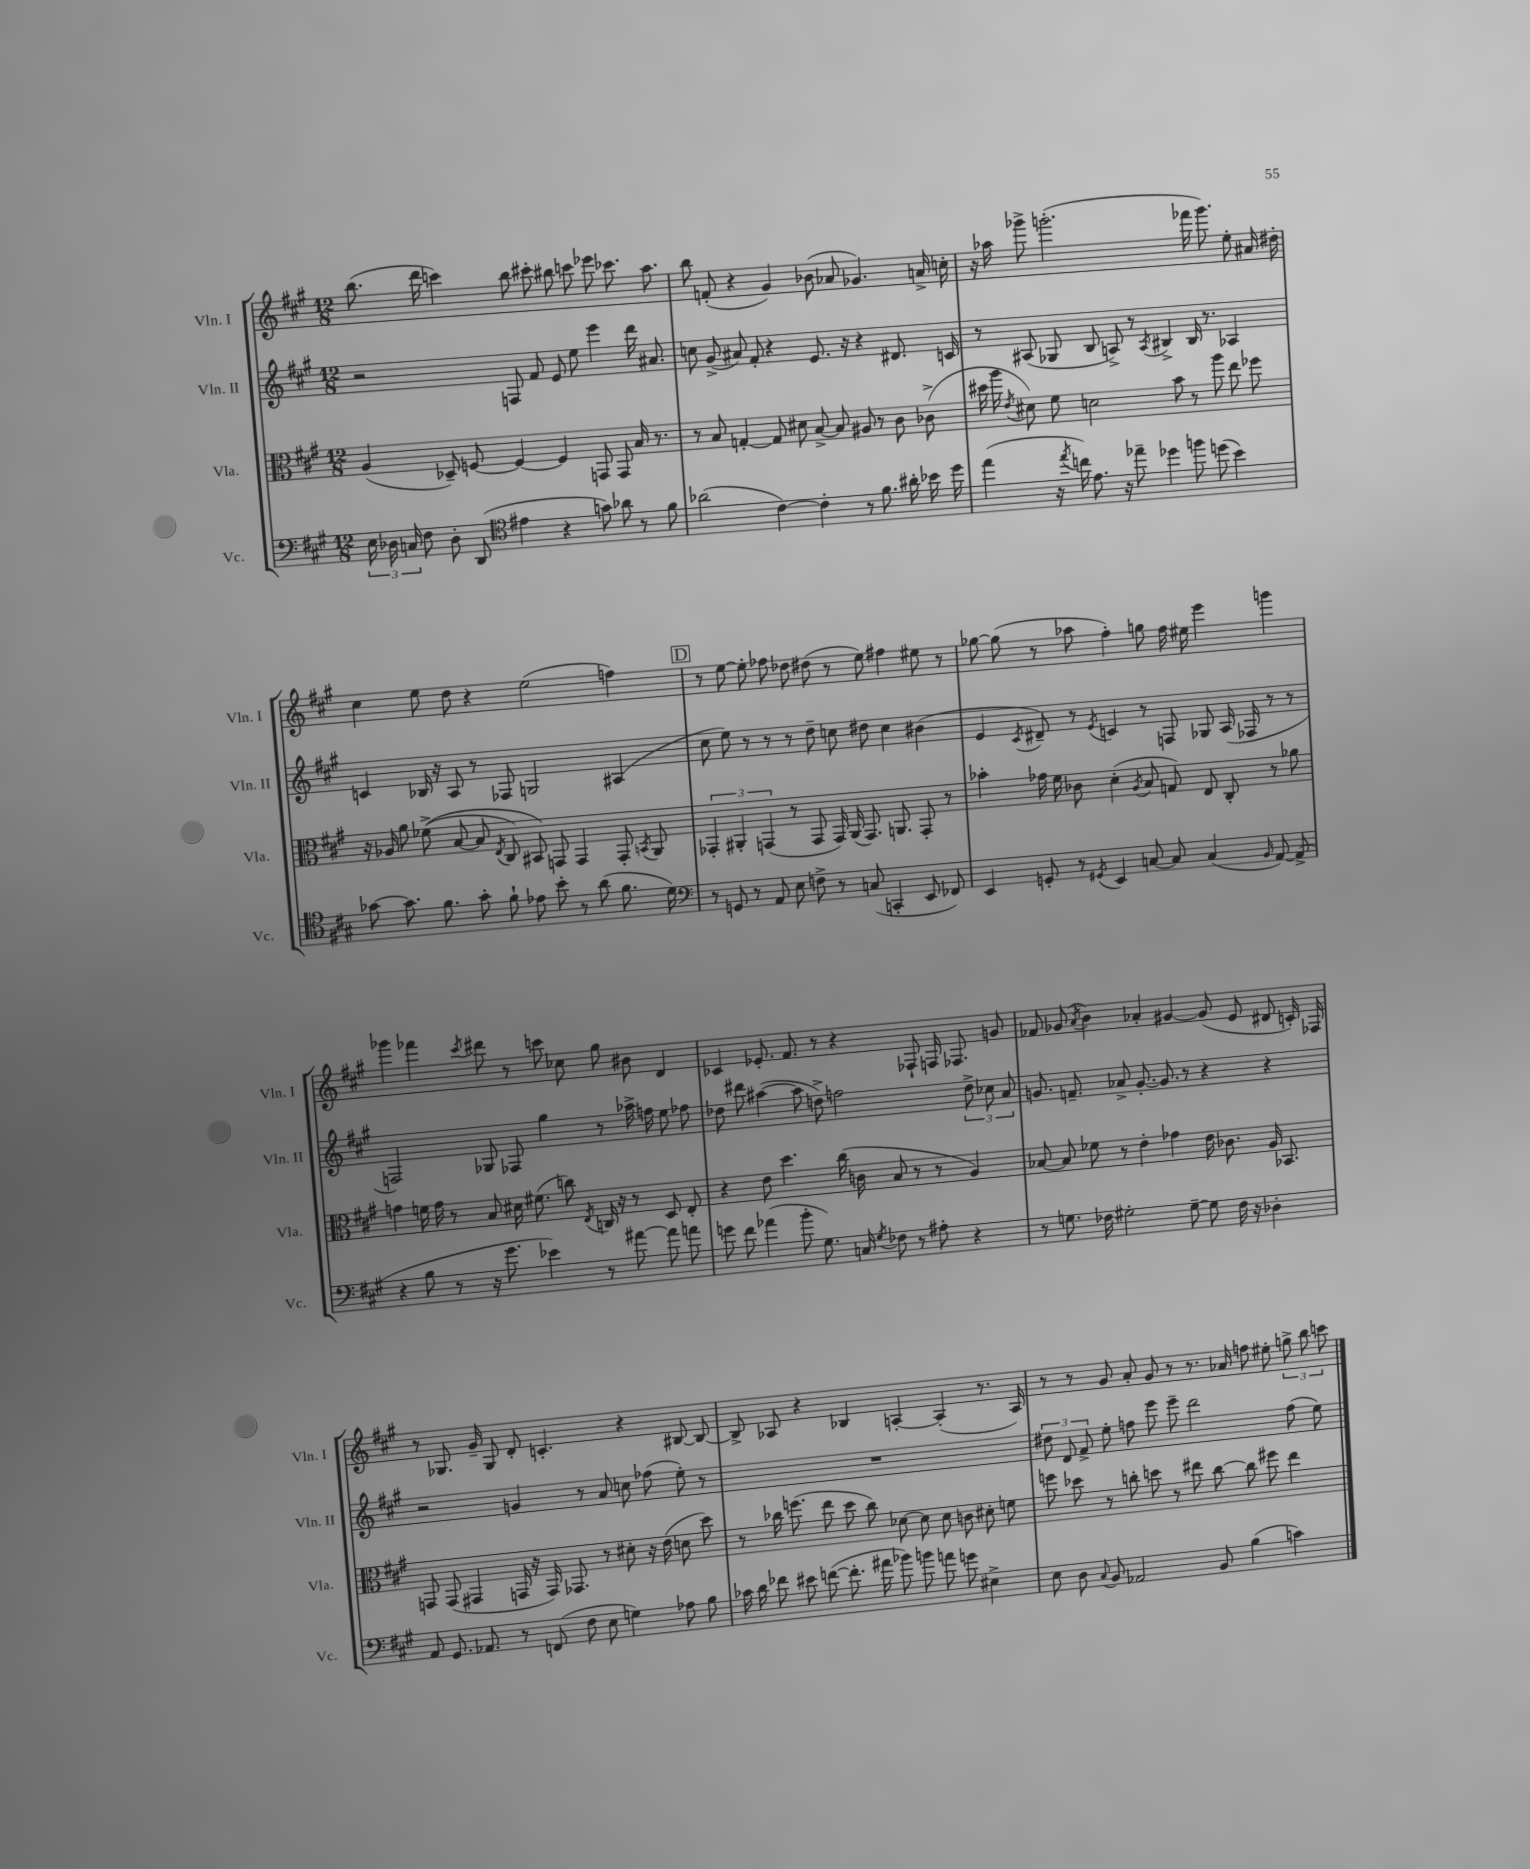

**kern	**kern	**kern	**kern
*staff4	*staff3	*staff2	*staff1
*clefF4	*clefC3	*clefG2	*clefG2
*k[f#c#g#]	*k[f#c#g#]	*k[f#c#g#]	*k[f#c#g#]
*M12/8	*M12/8	*M12/8	*M12/8
24E\	(4A/	2r	(8.bb\
24D-\	.	.	.
24C/	.	.	.
8F#\	.	.	.
.	.	.	16ddd\
8D-'\	8D-~/)	.	4ccc\)
(8DD/	[8F/	.	.
*clefC4	*	*	*
4e#\	4F/_	8F/	8bb\
.	.	8f#/	8ccc#'\
4r	4F/]	8e/	8bb#\
.	.	8ee\	8ccc\
8g\)	8GG/	4eee\	8eee-\
8a-\	8GG/	.	8.ccc-\
8r	16B/	16ddd\	.
.	8.r	8.a#/	8.aa\
8f#\	.	.	.
=	=	=	=
(2a-\	8r	8cc\	8bb\
.	8B/	(8g#^/	(8f'/
.	[4G'/	8a#/)	4r
.	.	8f#'/	.
[4c#\)	8G/]	4r	4g#/)
.	8d#\	.	.
4c#'\]	[8B^/	8.e/	(8b-\
.	8B/]	.	8a-/
.	.	16r	.
8r	8A#/	4r	4.g-/)
8.f#\	8r	.	.
.	8c#\	8.d#/	.
16a#'\	.	.	.
16b-\	(8c-^\	.	16a^/
16dd\	.	16c/	16cc'\
=	=	=	=
(4ee\	16dd#\	8r	16r
.	16aa\	.	16aa-\
.	8qe/	.	.
.	8d#\)	(8A#/	8ggg-^\
16r	8f#\	8G-/	(2.ggg'\
8qee/	.	.	.
16cc\)	.	.	.
8.e\	2d\	8B/	.
.	.	8A^/)	.
16r	.	.	.
8ee-~\	.	8r	.
.	.	8qA/	.
4dd-\	.	4B#^/	.
.	8b\	.	.
8ff\	8r	16B#/	16fff-\
.	.	8.r	8.ggg\)
(8dd\	8aa\	.	.
4b\)	8ee\	4A-/	8ee'\
.	8ff-\	.	16a#/
.	.	.	16dd#'\
=	=	=	=
[8g-\	16r	4c/	4cc#\
.	16A-/	.	.
8.g-\]	8a\	.	.
.	&((8f-^\	16B-/	8ee\
8.f#\	.	16r	.
.	[8B/	8A/	8dd\
8g-'\	8B/]	8r	4r
.	8qE/	.	.
8f#`\	8C#/)	8F-/	.
8e-\	8BB#/&)	2G/	(2ee\
8b'\	8GG/	.	.
8r	4GG/	.	.
(8a\	.	.	.
8.f#\	8GG'/	(4A#/	4ff\)
.	8qBB/	.	.
.	8AA/	.	.
16d\)	.	.	.
=	=	=	=
*clefF4	*	*	*
8r	6GG-'/	8cc#\	8r
8GG/	.	8ee\)	[8ee\
.	6AA#'/	.	.
8r	.	8r	8ee'\]
.	(6GG/	.	.
8AA/	.	8r	8ff-\
8E\	8r	8r	8dd-\
8F^\	8GG/	8dd~\	(8dd#\
8r	16GG/)	8cc\	8r
.	(16AA#/	.	.
(8C/	8.GG/)	8dd#\	8ee\)
4CC'/	.	4cc\	4ff#\
.	8.AA/	.	.
8EE/	8GG'/	(4b#\	8ee#\
8FF-/)	8r	.	8r
=	=	=	=
4EE/	4b-'\	4e/	[8gg-\
.	.	.	(8gg-\]
.	.	8qc#/	.
8GG'/	16g-\	8d#~/)	8r
.	16f#\	.	.
8r	8c-\	8r	8aa-\
8qGG#/	.	8qe/	.
4EE/	(4d'\	4c/	4ff#'\)
.	8qA/	.	.
[8C/	8B/	8r	8gg\
8C/]	8G/)	8F/	16ff#\
.	.	.	16ee#\
(4C/	8E/	8G-/	4eee\
.	8C#'/	(16A/	.
.	.	16F-/	.
16qqBB/	.	.	.
[8AA/)	8r	8r	4ggg\
(8AA^/]	8a-\	8r	.
=	=	=	=
4r	4g\	2F/)	4ggg-\
8B\	16f\	.	4fff-\
.	16g\	.	.
8r	8r	.	.
.	.	.	8qccc#/
16r	8B/	8G-/	8ddd#\
8.g#\	.	.	.
.	16d#\	8F-/	8r
.	(8.f#\	.	.
4e-\)	.	4gg#\	8ccc\
.	8cc\)	.	8cc-\
.	8qE/	.	.
8r	16C/	8r	8gg#\
.	16r	.	.
[8a#\	8r	16aa-^\	8b#\
.	.	16ff\	.
8a#\]	8D/	8ee\	4d/
8a\	8E'/	8ff-\	.
=	=	=	=
8g\	4r	8dd-\	4c-/
8f#\	.	8ddd#\	.
(4a-\	8e\	([4aa#\	8.e-'/
.	4.dd\	.	.
.	.	.	8.f#/
8b'\	.	8aa#\]	.
8.G#\)	.	8dd^\)	8r
.	(16cc#\	2ff\	4r
16C/	16c\	.	.
8qG#/	.	.	.
8F-\	8B/	.	.
8r	8r	.	8F-`/
8A#'\	8r	.	16F/
.	.	.	8.F-/
4r	4A/)	12dd^\	.
.	.	12cc-\	.
.	.	.	8g/
.	.	12a/	.
=	=	=	=
8r	[8B-/	8.g/	8f-/
8.G\	8B-/]	.	(8g-/
.	.	8.f~/	.
.	.	.	8qa/
.	8f-\	.	4b\)
16F-\	.	.	.
2G#'\	8r	8a-^/	.
.	4e'\	[8.g'/	4a-'/
.	.	8.g/]	.
.	4g-\	.	[4g#/
[8G#~\	.	8r	.
8G#\]	16e\	4r	(8g#/]
.	8.c-\	.	.
16F-\	.	.	8e/
16r	.	.	.
4D-'\	16A/	4r	8d#/
.	8.BB-/	.	.
.	.	.	16c'/)
.	.	.	16F-/
=	=	=	=
8AA/	8GG/	2r	8r
8.GG#/	(8GG/	.	8.G-/
.	4GG#/	.	.
8.AA-/	.	.	16g#~/
.	.	.	8G-/
8r	16GG/	4g/	8d'/
.	16r	.	.
(8FF/	16GG/)	.	4.c'/
.	8.GG-/	.	.
8F#\	.	8r	.
8E\	8r	8a/	.
4G\)	8d#'\	8cc\	4r
.	16r	(8ff-\	.
.	(16e\	.	.
8A-\	8d\	8ee'\)	[8B#/
8B\	8dd\)	8r	8B#/_
=	=	=	=
16c-\	8r	1.r	8B#^/]
16d\	.	.	.
8f-\	16cc-\	.	8A-/
.	(8.ff\	.	.
8e#\	.	.	4r
([8f\	8ee\	.	.
8.f'\]	8dd\	.	4B-/
.	8cc-\)	.	.
16a#\	.	.	.
8b-\)	[8d-\	.	[4A'/
8b\	8d-\]	.	.
8a\	8d-\	.	(4A'/]
8g\	8c\	.	.
4E#^\	8d#'\	.	8.r
.	8f\	.	.
.	.	.	16A/)
=	=	=	=
8E\	8ff\	12dd#\	8r
.	.	12d/	.
8D\	8dd-\	.	8r
.	.	12f#^/	.
8qqC#/	.	.	.
8BB/	8r	8ee'\	8g#/
2AA-/	8cc'\	8ff\	8a'/
.	8dd\	8eee\	8g#/
.	8r	8eee~\	8r
.	8ee#\	2ddd\	8.r
8BB/	[8cc\	.	.
.	.	.	16a-/
(4B\	8cc\]	.	8ff\
.	8ff#\	.	8ee#'\
4c\)	4ee#\	(8ff\	12gg^\
.	.	.	12bb\
.	.	8ee\)	.
.	.	.	12ccc\
==	==	==	==
*-	*-	*-	*-
